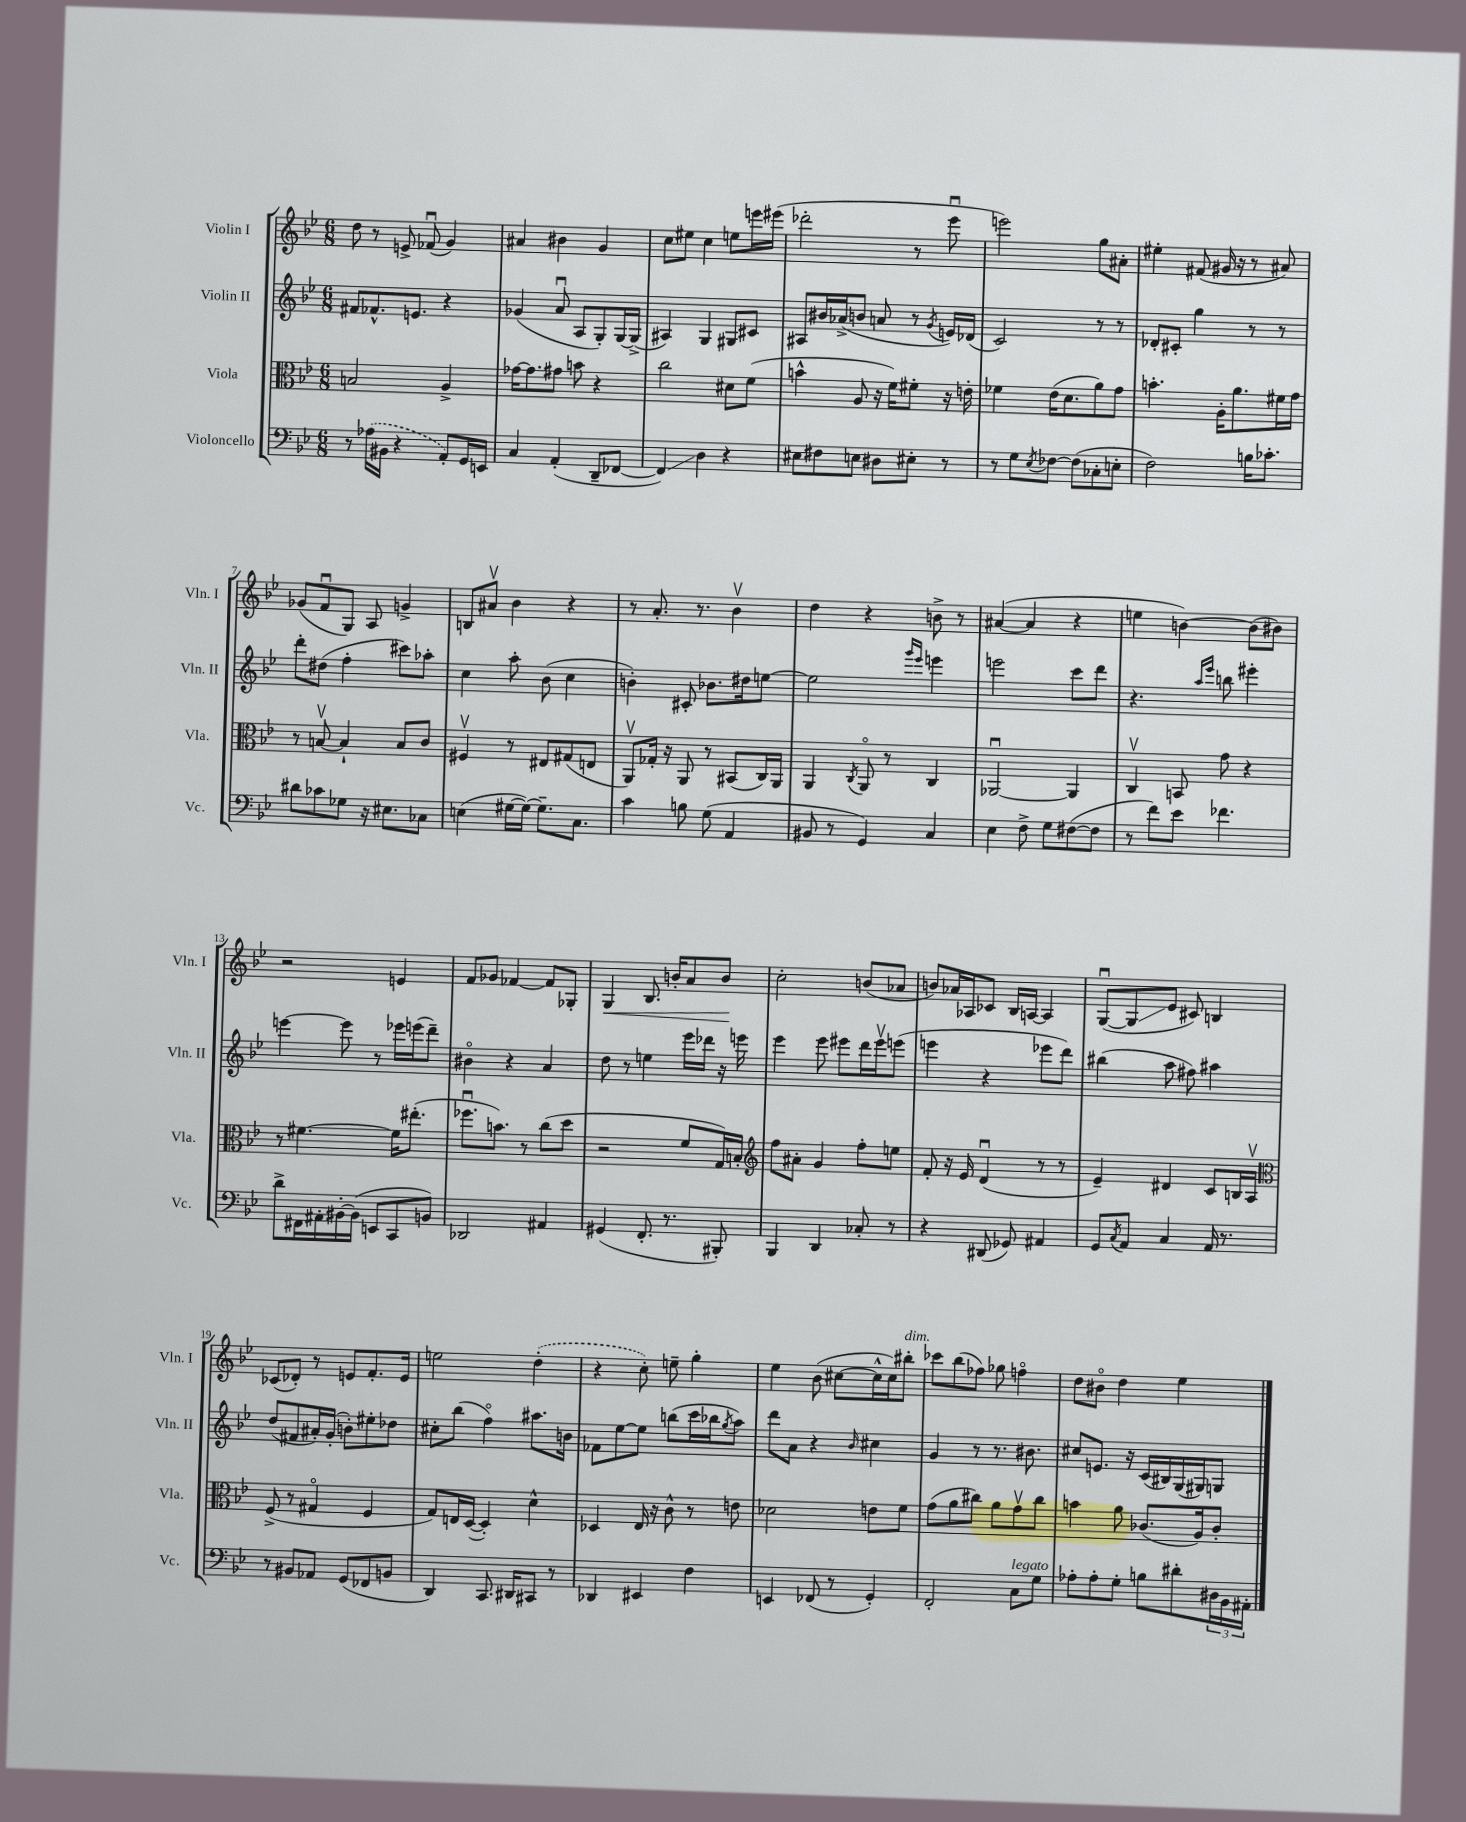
<<
\new StaffGroup <<
\new Staff = "s0" \with { instrumentName = "Violin I" shortInstrumentName = "Vln. I" } {
    \clef treble \key bes \major \numericTimeSignature \time 6/8
    d''8 r8 e'8-> fes'8\downbow( g'4) |
    ais'4 bis'4 g'4 |
    c''8 eis''8 c''4 e''8 e'''16 eis'''16( |
    des'''2-. r8 ees'''8\downbow |
    e'''2) g''8 ais'8-. |
    eis''4-. fis'8( gis'16 r16 r8 ais'8) |
    ges'8( f'8\downbow g8) a8 g'4-> |
    b8 ais'8\upbow bes'4 r4 |
    r8 a'8.-. r8. bes'4\upbow |
    d''4 r4 b'8-> r8 |
    ais'4~( ais'4 r4 |
    e''4 b'4~) b'8( bis'8) |
    r2 e'4 |
    f'8 ges'8 fes'4~ fes'8 ges8-. |
    g4\< bes8. b'16-. a'8 b'8\! |
    c''2-. b'8( aes'8 |
    b'8) aes'16 aes16 ces'8 bes16 a16~ a4 |
    g8~\downbow( g8\glissando ees'8 cis'8) b4 |
    ces'8( des'8-.) r8 e'8 f'8.-. e'16 |
    e''2 \once \slurDashed d''4-.( |
    r4 c''8-.) e''8-- g''4-. |
    ees''4 bes'8( cis''8~ cis''16-^ cis''16) bis''8-.^\markup { \italic "dim." } |
    ces'''8 bes''8( fes''8) ges''8 f''4\flageolet |
    d''8 bis'8\flageolet d''4 ees''4 \bar "|." |
}
\new Staff = "s1" \with { instrumentName = "Violin II" shortInstrumentName = "Vln. II" } {
    \clef treble \key bes \major \numericTimeSignature \time 6/8
    fis'8 fes'8.-^ e'8. r4 |
    ges'4( a'8\downbow a8 g8-.) g16~ g16->( |
    ais4) g4 gis8 cis'8 |
    ais8 bis'16 aes'16->( b'8 a'8 r8 \acciaccatura { g'8 } e'16) des'16( |
    c'2) r8 r8 |
    des'8-. cis'8-. g''4 r8 r8 |
    d'''8-. dis''8( f''4-. cis'''8) aes''8-. |
    c''4 a''8-. bes'8( c''4 |
    b'4-.) cis'8-. bes'8. dis''16 e''8~ |
    e''2 \grace { g'''16 ees'''16 } e'''4 |
    e'''2 c'''8 d'''8 |
    r4. \grace { a''16 ees'''16 } b''8 eis'''4-. |
    e'''4~ e'''8 r8 ees'''16 e'''16( d'''8--) |
    bis'4\flageolet r4 a'4 |
    d''8 r8 e''4 ees'''16 des'''16 r16 e'''16 |
    ees'''4 ees'''8 eis'''8 d'''16 eis'''16\upbow e'''8( |
    e'''4 r4 ees'''8 d'''8) |
    bis''4( a''8 fis''8) ais''4 |
    d''8( fis'8 ais'16-.) g'16-.( b'8-.) eis''8-. des''8 |
    cis''8-. bes''8( f''4\flageolet) ais''8. b'16 |
    fes'8 ees''8~ ees''8 b''8( c'''16 bes''16 \acciaccatura { g''8 } a''8) |
    d'''8 a'8 r4 \grace { bes'16 } cis''4 |
    g'4 r8 r8. bis'8. |
    cis''8 e'8. r16 c'16( bis16) g16( gis16) g8 \bar "|." |
}
\new Staff = "s2" \with { instrumentName = "Viola" shortInstrumentName = "Vla." } {
    \clef alto \key bes \major \numericTimeSignature \time 6/8
    b2 a4-> |
    ges'16~ ges'8. gis'8 b'8 r4 |
    c''2 dis'8 f'8( |
    b'4-^ a8 r16 f'16) fis'8-. r16 e'16-. |
    fes'4 ees'16( d'8. a'8) g'8 |
    b'4.-. a16-. a'8. fis'16 g'16 |
    r8 b8~\upbow b4-! b8 c'8 |
    fis4\upbow r8 eis8 gis8( e8 |
    a,8\upbow) ges16-. r16 a,8 r8 bis,8( c16) a,16 |
    a,4 \acciaccatura { c8 } a,8\flageolet r8 c4 |
    aes,2~\downbow aes,4 |
    c4\upbow b,8 g'8 r4 |
    r8 fis'4.~ fis'16 eis''8.-.( |
    fes''8.\downbow b'8.) r8 c''8( d''8 |
    r2 f'8 g16) b16-. |
    \clef treble f''8 ais'8-. g'4 f''8-. e''8 |
    f'8-. r16 ees'16 d'4\downbow( r8 r8 |
    ees'4--) dis'4 c'8 b16 a16\upbow |
    \clef alto f8->( r8 gis4\flageolet f4 |
    g8) e16 d16~( d4-.) d'4-^ |
    des4 ees16 r16 c'8-^ r8 e'8 |
    des'2 e'8 f'8 |
    g'8( a'8 cis''8) a'8 g'8\upbow cis''8 |
    b'4 a'8 ces'8.( a16) ces'8-. \bar "|." |
}
\new Staff = "s3" \with { instrumentName = "Violoncello" shortInstrumentName = "Vc." } {
    \clef bass \key bes \major \numericTimeSignature \time 6/8
    r8 \once \slurDashed aes16( bis,16 r4 a,8-.) g,16 e,16 |
    c4 a,4-.( d,8-- fes,8~ |
    fes,4\glissando) d4 r4 |
    eis8 fis8 e8 dis8 eis8-. r8 |
    r8 g8 \acciaccatura { ees8 } fes8~ fes8( ces8-. e8-. |
    f2) b16 ces'8.-. |
    dis'8 ces'8 ges8 r16 eis8. ces8 |
    e4( gis16~ gis16~) gis8.-- c8. |
    c'4 b8 g8( a,4 |
    bis,8 r8 g,4) c4 |
    ees4 f8-> g8 fis8~( fis8 |
    r8 f'8) ees'8 fes'4. |
    d'8-> fis,16 ais,16-. bis,16~-. bis,16( e,8 c,8 b,8) |
    des,2 ais,4 |
    gis,4( f,8.-. r8. bis,,8-.) |
    bes,,4 d,4 ces8-. r8 |
    r4 dis,8( ges,8) ais,4 |
    g,8 \acciaccatura { c8 } a,8 c4 a,16 r8. |
    r8 bis,8 aes,8 g,8( fes,8 b,8 |
    d,4) c,8. dis,16 cis,8 r8 |
    des,4 eis,4 f4 |
    e,4 fes,8( r8 g,4-.) |
    f,2-. c8^\markup { \italic "legato" } g8 |
    aes8-. aes8-. g8-. b8 dis'8-. \tuplet 3/2 { dis16 bes,16 ais,16-. } \bar "|." |
}
>>
>>
